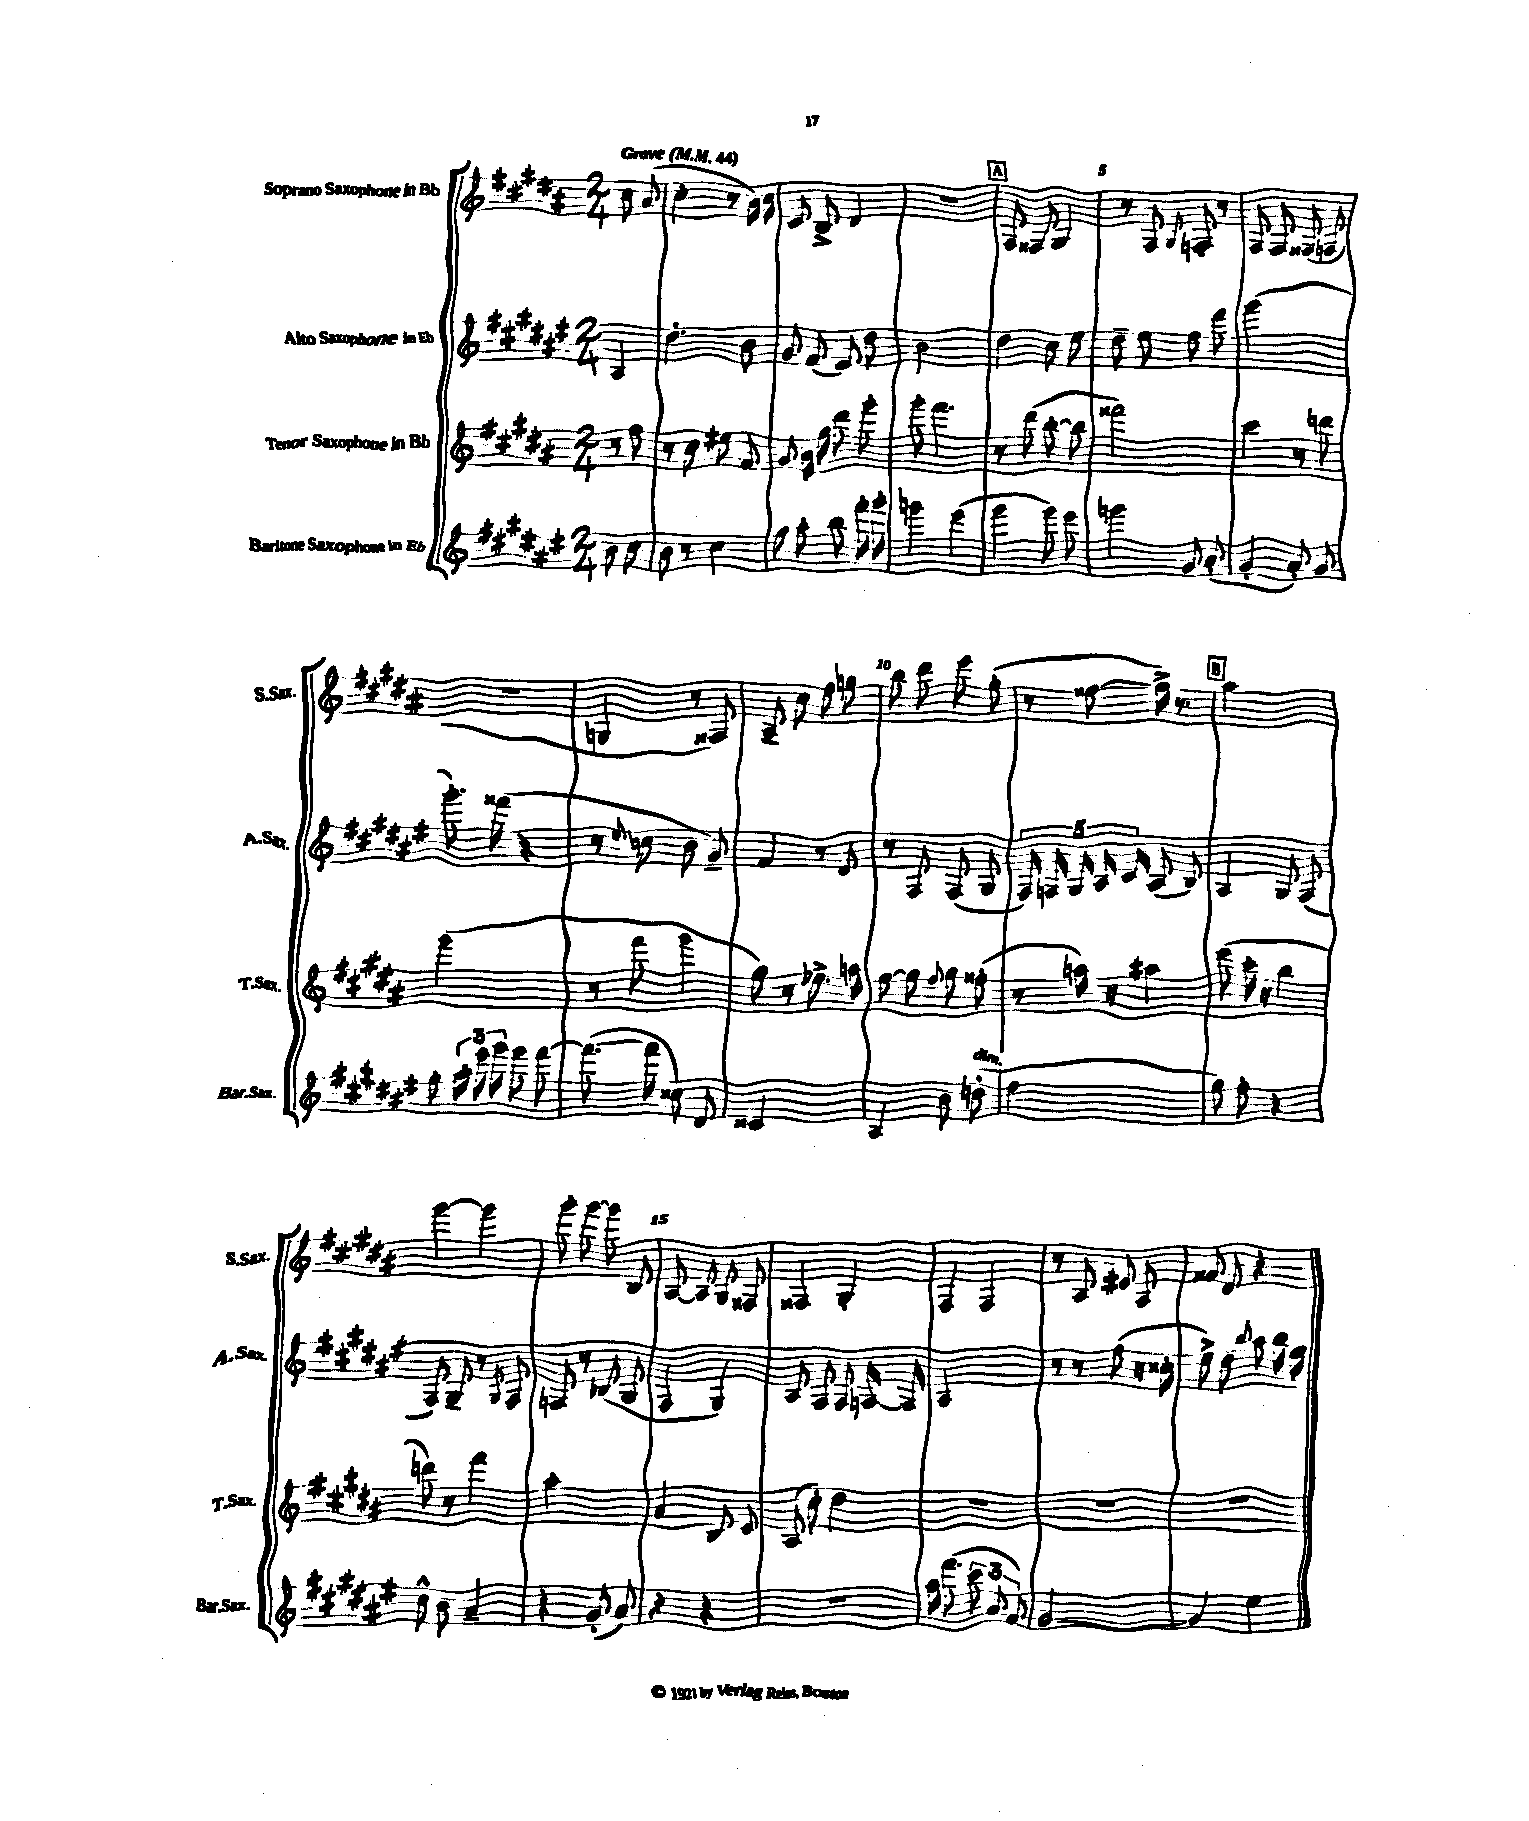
<<
\new StaffGroup <<
\new Staff = "s0" \with { instrumentName = "Soprano Saxophone in Bb" shortInstrumentName = "S.Sax." } {
    \clef treble \key b \major \numericTimeSignature \time 2/4 \partial 4 \tempo "Grave" 4 = 44
    \autoBeamOff cis''8 ais'8( |
    cis''4-. r8 b'16) cis''16 |
    cis'8 b8-> dis'4 |
    r2 |
    \mark \markup { \box "A" } fis8 fisis8 gis4 |
    r8 fis8 \appoggiatura { gis8 } f8-. r8 |
    fis8 fis8 fisis8( f8 |
    R2 |
    g4 r8 fisis8) |
    ais8-- cis''8 fis''8 g''8 |
    b''8 dis'''8 e'''8 gis''8-.( |
    r8 fisis''8~ fisis''16->) r8. |
    \mark \markup { \box "B" } ais''2 |
    gis'''4~ gis'''4 |
    gis'''8-. gis'''8~ gis'''8 b8 |
    ais8~ ais8 gis8 fisis8 |
    fisis4 gis4-. |
    fis4 fis4 |
    r8 ais8 eis'8 ais8 |
    fisis'8 dis'8 r4 \bar "|." |
}
\new Staff = "s1" \with { instrumentName = "Alto Saxophone in Eb" shortInstrumentName = "A.Sax." } {
    \clef treble \key fis \major \numericTimeSignature \time 2/4 \partial 4
    \autoBeamOff ais4 |
    dis''4.-. b'8 |
    gis'8 fis'8( eis'8) dis''8 |
    b'2 |
    \mark \markup { \box "A" } dis''4 cis''8 eis''8 |
    dis''8-- eis''8 fis''8 fis'''8 |
    gis'''2( |
    gis'''8.-.) fisis'''16( r4 |
    r8 \appoggiatura { eis''8 } c''8 b'8 gis'8--) |
    fis'4 r8 dis'8 |
    r8 fis8 fis8( gis8 |
    \tuplet 5/4 { fis16) f16 gis16 ais16 cis'16 } ais8( b8) |
    \mark \markup { \box "B" } ais4 gis8 fis8( |
    fis8) gis8-- r8 \acciaccatura { gis8 } fis8 |
    f8 r8 bes8( gis8 |
    fis4 gis4) |
    ais8 fis8 fis8 f16~ f16 |
    ais2 |
    r8 r8 fis''8( r16 cisis''16-. |
    eis''8->) dis''8 \appoggiatura { b''8 } ais''8 b''16 gis''16 \bar "|." |
}
\new Staff = "s2" \with { instrumentName = "Tenor Saxophone in Bb" shortInstrumentName = "T.Sax." } {
    \clef treble \key b \major \numericTimeSignature \time 2/4 \partial 4
    \autoBeamOff r8 fis''8 |
    r8 cis''8 eis''8 fis'8 |
    gis'8 b'16 gis''16 dis'''8 gis'''8-. |
    gis'''8-. fis'''4. |
    \mark \markup { \box "A" } r8 dis'''8( b''8~-. b''8 |
    fisis'''2) |
    cis'''4 r8 d'''8 |
    gis'''2( |
    r8 fis'''8 gis'''4 |
    gis''8) r8 ees''8.-> a''16 |
    gis''8~ gis''8 \appoggiatura { fis''8 } gis''8 fisis''8-.( |
    r8 a''16) r16 ais''4 |
    \mark \markup { \box "B" } e'''8( cis'''16-. r16 b''4 |
    d'''8) r8 fis'''4 |
    ais''2-. |
    ais'4 b8 cis'8 |
    ais8( cis''8-.) dis''4 |
    R2 |
    R2 |
    R2 \bar "|." |
}
\new Staff = "s3" \with { instrumentName = "Baritone Saxophone in Eb" shortInstrumentName = "Bar.Sax." } {
    \clef treble \key fis \major \numericTimeSignature \time 2/4 \partial 4
    \autoBeamOff b'8 cis''8 |
    b'8 r8 cis''4 |
    gis''8 ais''8-. b''8 fis'''16-. gis'''16-. |
    g'''4 eis'''4( |
    \mark \markup { \box "A" } gis'''4 gis'''8) eis'''8 |
    g'''4 gis'8 ais'8-.( |
    gis'4-. ais'8-.) gis'8 |
    gis''8-. \tuplet 3/2 { ais''16-. eis'''16 gis'''16 } gis'''8 fis'''8~ |
    fis'''8.~( fis'''16 cisis''8) dis'8 |
    cisis'2 |
    ais4 b'8 d''8-.^\markup { \italic "dim." }( |
    fis''2 |
    \mark \markup { \box "B" } gis''8) fis''8-. r4 |
    cis''8-^ b'8 ais'4-- |
    r4 gis'8-.( ais'8) |
    r4 r4 |
    R2 |
    ais''16 fis'''8.( \tuplet 3/2 { cis'''8 ais'8 fis'8) } |
    gis'2~ |
    gis'4 eis''4 \bar "|." |
}
>>
>>
\layout { \context { \Score \override BarNumber.break-visibility = ##(#f #t #t) barNumberVisibility = #(every-nth-bar-number-visible 5) } }
